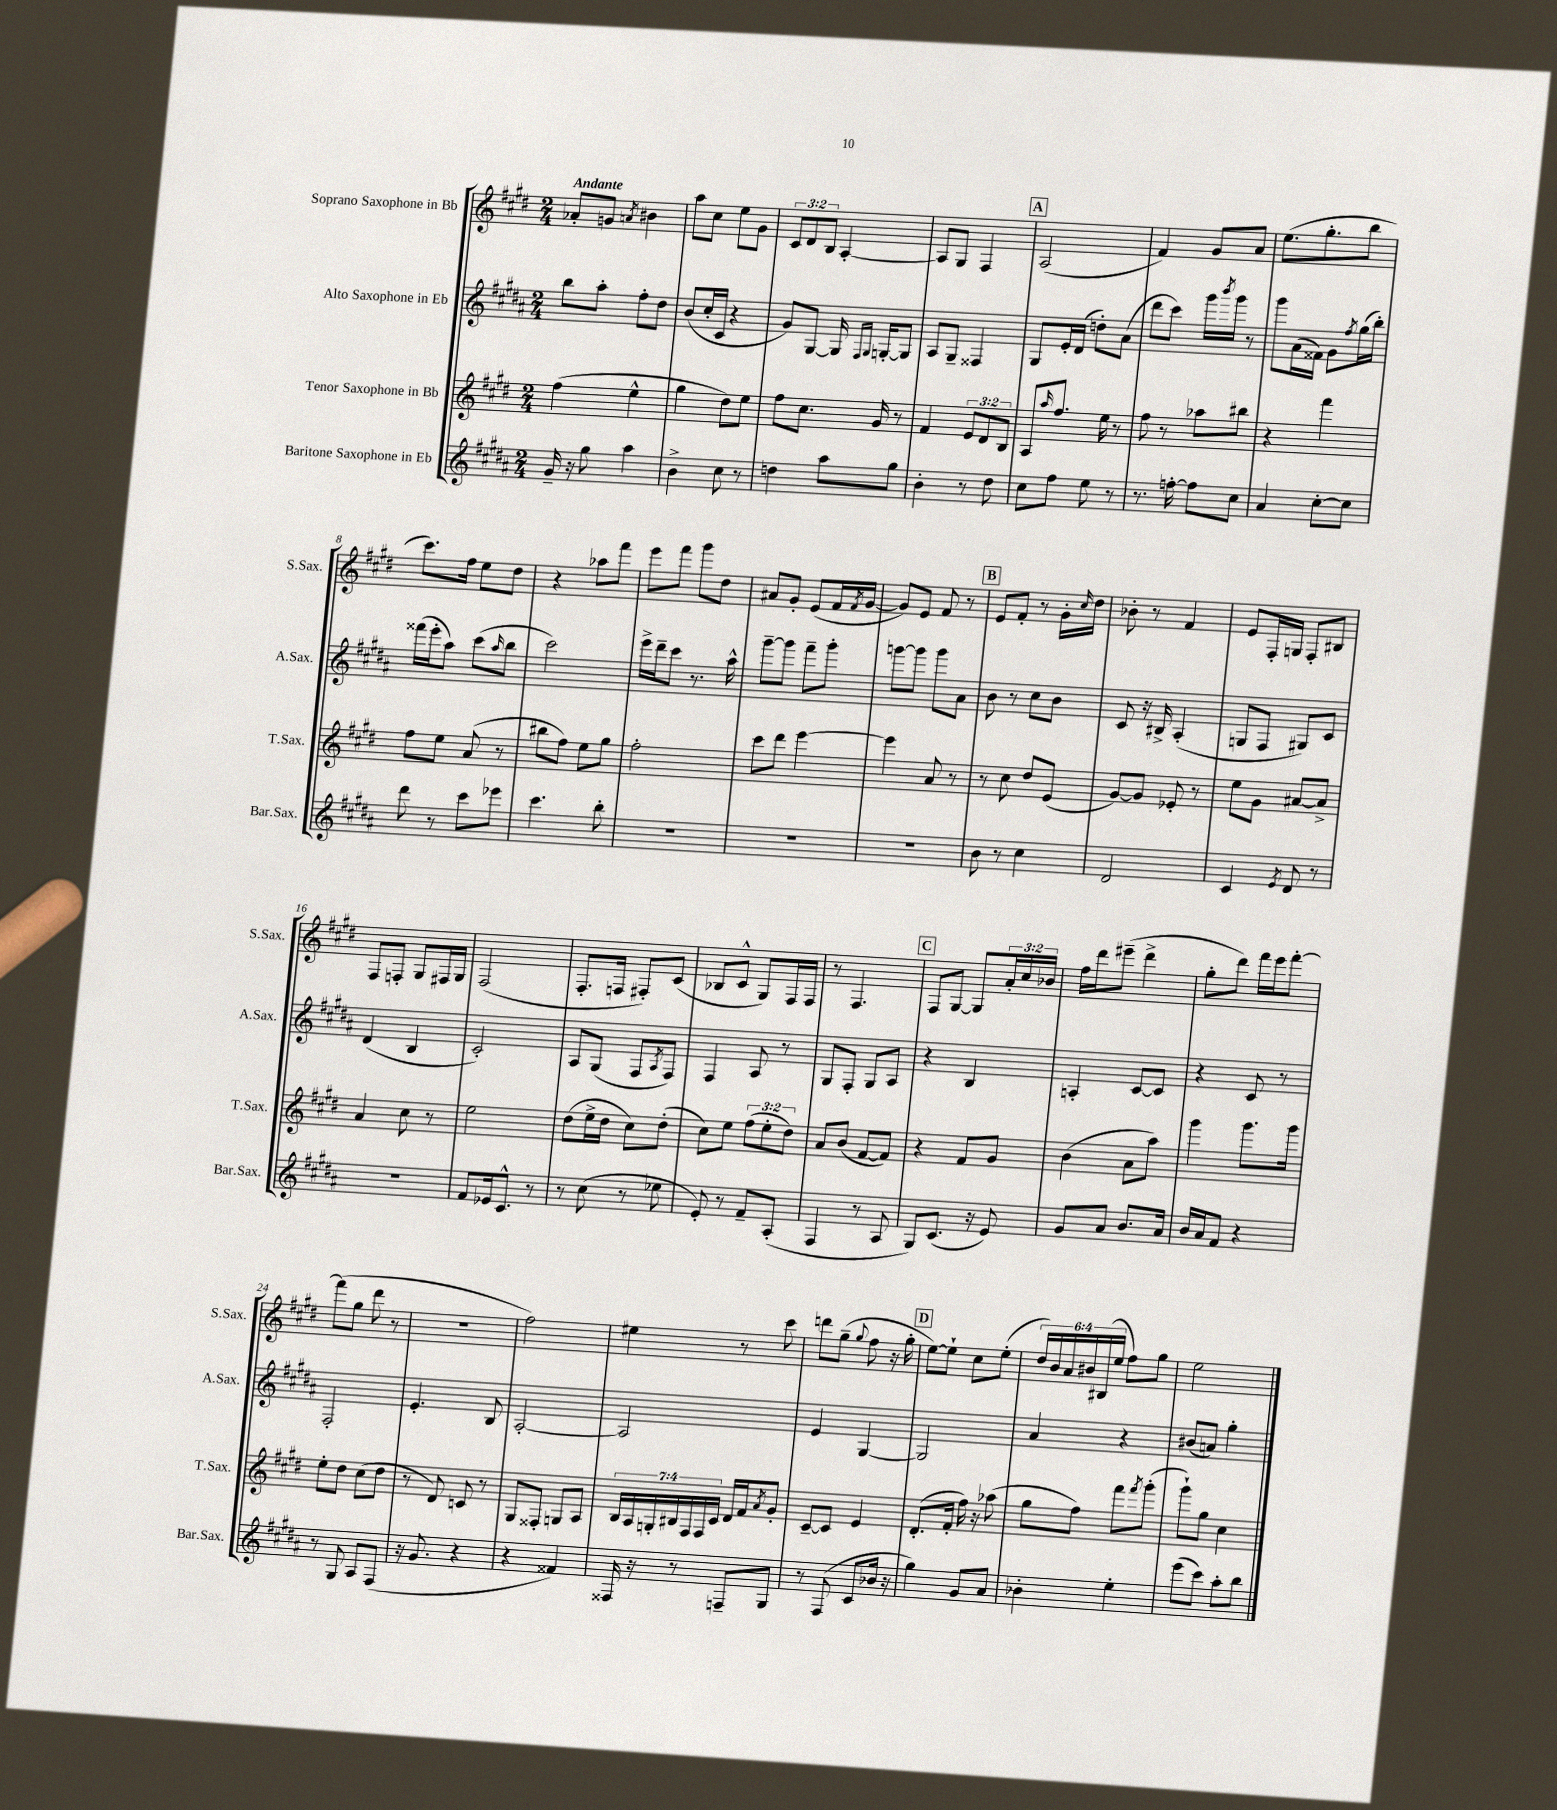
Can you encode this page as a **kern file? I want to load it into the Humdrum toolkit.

**kern	**kern	**kern	**kern
*part4	*part3	*part2	*part1
*staff4	*staff3	*staff2	*staff1
*I"Baritone Saxophone in Eb	*I"Tenor Saxophone in Bb	*I"Alto Saxophone in Eb	*I"Soprano Saxophone in Bb
*I'Bar.Sax.	*I'T.Sax.	*I'A.Sax.	*I'S.Sax.
*clefG2	*clefG2	*clefG2	*clefG2
*k[f#c#g#d#a#]	*k[f#c#g#d#]	*k[f#c#g#d#a#]	*k[f#c#g#d#]
*M2/4	*M2/4	*M2/4	*M2/4
=1	=1	=1	=1
!	!	!	!LO:TX:a:B:t=Andante
16g#~/	(4ff#\	8bb\L	8a-X'/L
16r	.	.	.
8gg#\	.	8aa#'\J	8gn/J
.	.	.	8qan/
4aa#\	4ee^^\	8ff#'\L	4b#X\
.	.	8dd#\J	.
=2	=2	=2	=2
4b^\	4gg#\	(8b/L	8aa\L
.	.	16cc#'/L	8cc#\J
.	.	16c#/JJ	.
8cc#\	8dd#\L)	4r	8ee\L
8r	8ee\J	.	8g#\J
=3	=3	=3	=3
4ddn\	8ff#\L	8g#/L)	12c#/L
.	.	.	12d#/
.	8.cc#\J	[8G#/J	.
.	.	.	12B/J
8aa#\L	.	16G#/]	[4A'/
.	.	16qqF#/LL	.
.	.	16qqG#/JJ	.
.	16g#/	[16Gn'/KL	.
8gg#\J	8r	8G/J]	.
=4	=4	=4	=4
4b'\	4f#/	8A#/L	8A/L]
.	.	8G#~/J	8G#/J
8r	12e/L	4F##X/	4F#/
.	12d#/	.	.
8dd#\	.	.	.
.	12B/J	.	.
!!LO:REH:place=s1:t=A
=5	=5	=5	=5
8cc#\L	8A/L	8G#/L	(2A/
.	16qqaa/	.	.
8ff#\J	8.ff#/J	16e'/L	.
.	.	(16d#/JJ	.
8ee\	.	8ddn'\L)	.
.	16ee\	.	.
8r	8r	(8a#\J	.
=6	=6	=6	=6
8.r	8ff#\	8ddd#\L	4f#/)
.	8r	8ccc#\J)	.
[16ffn'\	.	.	.
8ff\L]	8aa-X\L	16ggg#\LL	8g#/L
.	.	8qbbb/	.
.	.	16ggg#\JJ	.
8cc#\J	8bb#X\J	8r	8a/J
=7	=7	=7	=7
4a#/	4r	8ggg#\L	(8.ee\L
.	.	(16a#\L	.
.	.	16f##X\JJ)	8.gg#'\
[8cc#'\L	4fff#\	8g#\L	.
.	.	8qff#/	.
8cc#\J]	.	(16gg#\L	8bb\J
.	.	16bb'\JJ)	.
!!LO:LB:g=z
=8	=8	=8	=8
8ddd#\	8ff#\L	(16fff##X\LL	8.ccc#\L)
.	.	16eee'\J	.
8r	8ee\J	8aa#\J)	.
.	.	.	16ff#\Jk
8ccc#\L	(8a/	(8ccc#\L	8ee\L
.	.	16qqaa#/	.
8eee-X\J	8r	8bb\J	8dd#\J
=9	=9	=9	=9
4.ccc#\	8bb#X\L	2ccc#\)	4r
.	8ff#\J)	.	.
.	8ee\L	.	8aa-X\L
8bb'\	8gg#\J	.	8fff#\J
=10	=10	=10	=10
2r	2ff#'\	16eee^\LL	8eee\L
.	.	16ddd#~\J	.
.	.	8ccc#\J	8fff#\J
.	.	8.r	8ggg#\L
.	.	.	8dd#\J
.	.	16aa#^^\	.
=11	=11	=11	=11
2r	8ccc#\L	[8ggg#~\L	8a#X/L
.	8ddd#\J	8ggg#\J]	8g#'/J
.	[4eee\	8fff#~\L	(8e/L
.	.	8ggg#'\J	16f#/L
.	.	.	8qf#/
.	.	.	[16g#/JJ
=12	=12	=12	=12
2r	4eee\]	[8gggn\L	8g#/L])
.	.	8ggg\J]	8e/J
.	8a/	8ggg\L	8f#/
.	8r	8a#\J	8r
!!LO:REH:place=s1:t=B
=13	=13	=13	=13
8b\	8r	8b\	8e/L
8r	8cc#\	8r	8f#'/J
4cc#\	8dd#/L	8cc#\L	8r
.	(8e/J	8b\J	16g#'\LL
.	.	.	16qqcc#/
.	.	.	16dd#\JJ
=14	=14	=14	=14
2d#/	[8g#/L)	8c#/	8b-X'\
.	8g#/J]	16r	8r
.	.	16B#X^/	.
.	8e-X'/	(4A#'/	4f#/
.	8r	.	.
=15	=15	=15	=15
4c#/	8ee\L	8Gn/L	8e/L
.	8g#\J	8F#/J	16F#'/L
.	.	.	16Gn/JJ
8qe/	.	.	.
8d#/	[8a#X/L	8G#X/L)	8F#'/L
8r	8a#^/J]	8c#/J	8B#X/J
!!LO:LB:g=z
=16	=16	=16	=16
2r	4a/	(4d#/	8F#/L
.	.	.	8Fn'/J
.	8cc#\	4B/	8G#/L
.	8r	.	16F#X/L
.	.	.	16G#/JJ
=17	=17	=17	=17
8f#/L	2ee\	2c#'/)	(2F#/
16e-X/k	.	.	.
8.c#^^/J	.	.	.
8r	.	.	.
=18	=18	=18	=18
8r	(8dd#\L	8A#/L	8.F#'/L
(8cc#\	16ee^\L	(8G#/J	.
.	16dd#\JJ	.	16Fn/Jk
8r	8cc#\L)	8F#/L	8F#X'/L)
.	.	8qA#/	.
8ee-X\	(8dd#'\J	8F#/J)	(8c#/J
=19	=19	=19	=19
8e'/)	8cc#\L)	4F#/	8B-X/L
8r	8ee\J	.	8c#^^/J
8f#~/L	(12ff#\L	8A#/	8G#/L)
.	12ee'\	.	.
(8A#'/J	.	8r	16F#/L
.	12dd#\J)	.	.
.	.	.	16F#/JJ
=20	=20	=20	=20
4F#/	8a/L	8G#/L	8r
.	(8b/J	8F#'/J	4.F#/
8r	[8f#/L	8G#/L	.
8A#/	8f#/J])	8A#/J	.
!!LO:REH:place=s1:t=C
=21	=21	=21	=21
8G#/L)	4r	4r	8F#/L
(8.c#/J	.	.	[8G#/J
.	8f#/L	4B/	8G#/L]
16r	.	.	.
8e/)	8g#/J	.	24a'/L
.	.	.	24cc#/
.	.	.	24b-X/JJ
=22	=22	=22	=22
8g#/L	(4b\	4An'/	16ff#\LL
.	.	.	16ddd#\J
8a#/J	.	.	(8eee#X~\J
8.b/L	8a\L	[8c#/L	4ddd#^\
.	8aa\J)	8c#/J]	.
16a#/Jk	.	.	.
=23	=23	=23	=23
16b/LL	4ggg#\	4r	8gg#'\L
16a#/J	.	.	.
8f#/J	.	.	8ddd#\J)
4r	8.ggg#\L	8c#/	16fff#\LL
.	.	.	16eee\J
.	.	8r	[8fff#'\J
.	16ggg#\Jk	.	.
!!LO:LB:g=z
=24	=24	=24	=24
8r	8ee'\L	2F#'/	(8fff#\L]
8G#/	8dd#\J	.	8gg#\J
8A#/L	(8cc#\L	.	8ddd#\
(8F#/J	8dd#\J	.	8r
=25	=25	=25	=25
16r	8r	4.e'/	2r
8.g#/	.	.	.
.	8d#/)	.	.
4r	8cn/	.	.
.	8r	8B/	.
=26	=26	=26	=26
4r	8G#/L	[2A#'/	2ff#\)
.	8F##X'/J	.	.
4f##X/)	8Gn/L	.	.
.	8A/J	.	.
=27	=27	=27	=27
16F##X/	28B/LL	2A#/]	4ee#X\
.	28A/	.	.
16r	.	.	.
.	28Gn'/	.	.
.	28B#X/	.	.
8r	.	.	.
.	28F#/	.	.
.	28F#/	.	.
.	28c#/JJ	.	.
8Fn~/L	16d#/LL	.	8r
.	16f#/J	.	.
.	8qa/	.	.
8G#/J	8g#'/J	.	8ccc#\
=28	=28	=28	=28
8r	[8c#~/L	4e/	8dddn\L
(8F#/	8c#/J]	.	(8gg#~\J
.	.	.	8qqgg#/
8c#/L	4e/	[4G#/	8ff#\
16b-X/Jk	.	.	16r
16r	.	.	16gg#'\
!!LO:REH:place=s1:t=D
=29	=29	=29	=29
4gg#\)	(8.d#'/L	2G#/]	[8ee\L)
.	.	.	8ee`\J]
.	16f#'/Jk	.	.
8g#/L	16ff#\)	.	8cc#\L
.	16r	.	.
8a#/J	(8aa-X\	.	(8ee'\J
=30	=30	=30	=30
4b-X'\	8gg#\L	4a#/	24dd#/LL)
.	.	.	24b/
.	.	.	24a/
.	8ff#\J)	.	24b#X/
.	.	.	(24B#X/
.	.	.	24ee/JJ
4ee'\	8fff#\L	4r	8ff#\L)
.	8qfff#/	.	.
.	(8ggg#'\J	.	8gg#\J
=31	=31	=31	=31
(8eee\L	8ggg#`\L)	(8b#X/L	2ee\
8ccc#\J)	8gg#\J	8an/J)	.
8aa#'\L	4cc#\	4gg#'\	.
8bb\J	.	.	.
==	==	==	==
*-	*-	*-	*-
